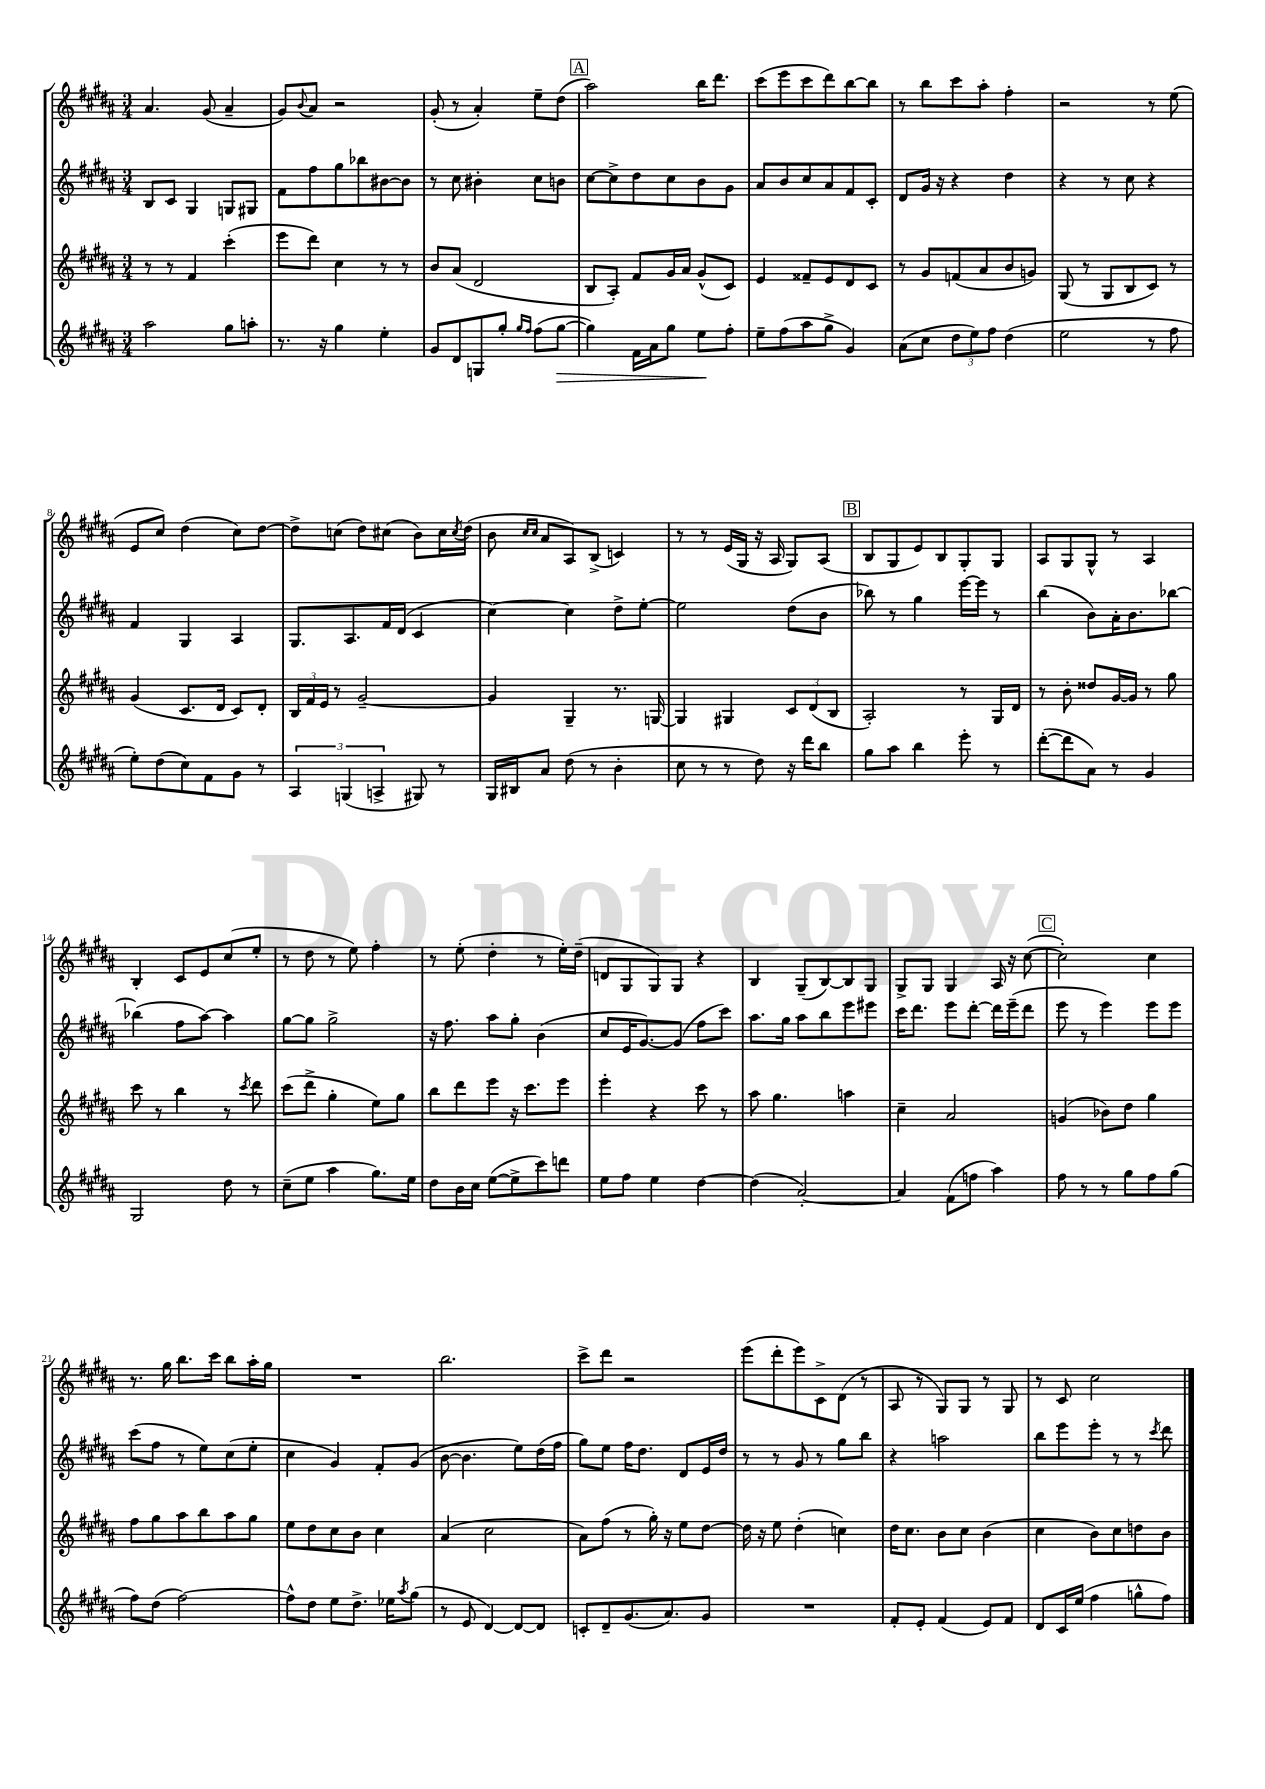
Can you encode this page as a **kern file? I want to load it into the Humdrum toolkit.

**kern	**kern	**kern	**kern
*staff4	*staff3	*staff2	*staff1
*clefG2	*clefG2	*clefG2	*clefG2
*k[f#c#g#d#a#]	*k[f#c#g#d#a#]	*k[f#c#g#d#a#]	*k[f#c#g#d#a#]
*M3/4	*M3/4	*M3/4	*M3/4
2aa#	8r	8B	4.a#
.	8r	8c#	.
.	4f#	4G#	.
.	.	.	(8g#
8gg#	(4ccc#'	8G	4a#~
8aa'	.	8G#	.
=	=	=	=
8.r	8eee	8f#	8g#)
.	.	.	8qqb
.	8ddd#)	8ff#	8a#
16r	.	.	.
4gg#	4cc#	8gg#	2r
.	.	8bb-	.
4ee'	8r	[8b#	.
.	8r	8b#]	.
=	=	=	=
8g#	8b	8r	(8g#'
8d#	(8a#	8cc#	8r
8G	2d#	4b#'	4a#')
8gg#'	.	.	.
16qqgg#	.	.	.
16qqff#	.	.	.
(8ff#	.	8cc#	8ee~
[8gg#	.	8b	(8dd#
=	=	=	=
4gg#])	8B	[8cc#	2aa#)
.	8A#')	8cc#^]	.
16f#	8f#	8dd#	.
16a#	.	.	.
8gg#	16g#	8cc#	.
.	16a#	.	.
8ee	(8g#^^	8b	16bb
.	.	.	8.ddd#
8ff#'	8c#)	8g#	.
=	=	=	=
8ee~	4e	8a#	(8ccc#
(8ff#	.	8b	8eee
8aa#	8f##~	8cc#	8ccc#
8gg#^	8e	8a#	8ddd#)
4g#)	8d#	8f#	[8bb
.	8c#	8c#'	8bb]
=	=	=	=
(8a#	8r	8d#	8r
8cc#	8g#	16g#	8bb
.	.	16r	.
12dd#	(8f	4r	8ccc#
12ee)	.	.	.
.	8a#	.	8aa#'
12ff#	.	.	.
(4dd#	8b	4dd#	4ff#'
.	8g)	.	.
=	=	=	=
2ee	(8G#	4r	2r
.	8r	.	.
.	8G#	8r	.
.	8B	8cc#	.
8r	8c#)	4r	8r
8ff#	8r	.	(8ee
=	=	=	=
8ee')	(4g#	4f#	8e
(8dd#	.	.	8cc#)
8cc#)	8.c#	4G#	(4dd#
8f#	.	.	.
.	16d#	.	.
8g#	8c#)	4A#	8cc#)
8r	8d#'	.	[8dd#
=	=	=	=
6A#	24B	8.G#	8dd#^]
.	24f#	.	.
.	24e	.	.
.	8r	.	(8cc
(6G	.	.	.
.	.	8.A#	.
.	[2g#~	.	8dd#)
6A^	.	.	.
.	.	16f#	(8cc#
.	.	(16d#	.
8G#)	.	4c#	8b)
8r	.	.	16cc#
.	.	.	8qcc#
.	.	.	(16dd#
=	=	=	=
16G#	4g#]	[4cc#)	8b
16B#	.	.	.
.	.	.	16qqcc#
.	.	.	16qqcc#
8a#	.	.	8a#
(8dd#	4G#~	4cc#]	8A#)
8r	.	.	(8B^
4b'	8.r	8dd#^	4c)
.	.	[8ee'	.
.	[16G	.	.
=	=	=	=
8cc#	4G]	2ee]	8r
8r	.	.	8r
8r	4G#	.	(16e
.	.	.	16G#
8dd#)	.	.	16r
.	.	.	16A#
16r	12c#	(8dd#	8G#)
16ddd#	.	.	.
.	(12d#	.	.
8bb	.	8b	(8A#
.	12B	.	.
=	=	=	=
8gg#	2A#')	8bb-)	8B
8aa#	.	8r	8G#
4bb	.	4gg#	8e)
.	.	.	8B
8eee'	8r	[16eee	8G#'
.	.	16eee]	.
8r	16G#	8r	8G#
.	16d#	.	.
=	=	=	=
([8ddd#'	8r	(4bb	8A#
8ddd#]	8b'	.	8G#
8a#)	8dd##	8b)	8G#^^
8r	[16g#	16a#'	8r
.	16g#]	8.b	.
4g#	8r	.	4A#
.	8gg#	[8bb-	.
=	=	=	=
2G#	8ccc#	(4bb-]	4B'
.	8r	.	.
.	4bb	8ff#	8c#
.	.	[8aa#)	8e
8dd#	8r	4aa#]	(8cc#
.	8qccc#	.	.
8r	8ddd#	.	8ee'
=	=	=	=
(8cc#~	(8ccc#	[8gg#	8r
8ee	8ddd#^	8gg#]	8dd#
4aa#	4gg#'	2gg#^	8r
.	.	.	8ee)
8.gg#)	8ee)	.	4ff#'
.	8gg#	.	.
16ee	.	.	.
=	=	=	=
8dd#	8bb	16r	8r
.	.	8.ff#	.
16b	8ddd#	.	(8ee'
16cc#	.	.	.
([8ee	8eee	8aa#	4dd#'
8ee^]	16r	8gg#'	.
.	8.ccc#	.	.
8ccc#)	.	(4b	8r
8ddd	8eee	.	16ee')
.	.	.	(16dd#~
=	=	=	=
8ee	4eee'	8cc#	8d
8ff#	.	16e	8G#
.	.	[8.g#)	.
4ee	4r	.	8G#)
.	.	(8g#]	8G#
[4dd#	8ccc#	8ff#	4r
.	8r	8ccc#)	.
=	=	=	=
(4dd#]	8aa#	8.aa#	4B
.	4.gg#	.	.
.	.	16gg#	.
[2a#')	.	8aa#	(8G#~
.	.	8bb	[8B)
.	4aa	8eee	8B]
.	.	8eee#	8G#
=	=	=	=
4a#]	4cc#~	16ccc#	8G#^
.	.	8.ddd#	.
.	.	.	8G#
(8f#	2a#	8eee	4G#
8ff	.	[8ddd#'	.
4aa#)	.	16ddd#]	16A#
.	.	(16eee~	16r
.	.	8ddd#	([8cc#
=	=	=	=
8ff#	(4g	8eee	2cc#'])
8r	.	8r	.
8r	8b-)	4eee)	.
8gg#	8dd#	.	.
8ff#	4gg#	8eee	4cc#
(8gg#	.	8eee	.
=	=	=	=
8ff#)	8ff#	(8ccc#	8.r
(8dd#	8gg#	8ff#	.
.	.	.	16gg#
[2ff#)	8aa#	8r	8.bb
.	8bb	8ee)	.
.	.	.	16ccc#
.	8aa#	(8cc#	8bb
.	8gg#	8ee'	16aa#'
.	.	.	16gg#
=	=	=	=
8ff#^^]	8ee	4cc#	2.r
8dd#	8dd#	.	.
8ee	8cc#	4g#)	.
8.dd#^	8b	.	.
.	4cc#	8f#'	.
16ee-	.	.	.
8qaa#	.	.	.
(8gg#	.	(8g#	.
=	=	=	=
8r	(4a#	[8b	2.bb
8e	.	4.b]	.
[4d#)	2cc#	.	.
8d#_	.	8ee)	.
8d#]	.	(16dd#	.
.	.	16ff#	.
=	=	=	=
8c'	8a#)	8gg#)	8ccc#^
8d#~	(8ff#	8ee	8ddd#
(8.g#	8r	16ff#	2r
.	.	8.dd#	.
.	16gg#')	.	.
8.a#)	16r	.	.
.	8ee	8d#	.
8g#	[8dd#	16e	.
.	.	16dd#	.
=	=	=	=
2.r	16dd#]	8r	(8eee
.	16r	.	.
.	8ee	8r	8ddd#'
.	(4dd#'	8g#	8eee)
.	.	8r	8c#^
.	4cc)	8gg#	(8d#
.	.	8bb	8r
=	=	=	=
8f#'	16dd#	4r	8A#
.	8.cc#	.	.
8e'	.	.	8r
(4f#	8b	2aa	8G#)
.	8cc#	.	8G#
8e)	(4b	.	8r
8f#	.	.	8G#
=	=	=	=
8d#	4cc#	8bb	8r
16c#	.	8eee	8c#
(16ee	.	.	.
4ff#	8b)	8eee'	2cc#
.	8cc#	8r	.
8gg^^	8dd	8r	.
.	.	8qccc#	.
8ff#)	8b	8ddd#	.
==	==	==	==
*-	*-	*-	*-
